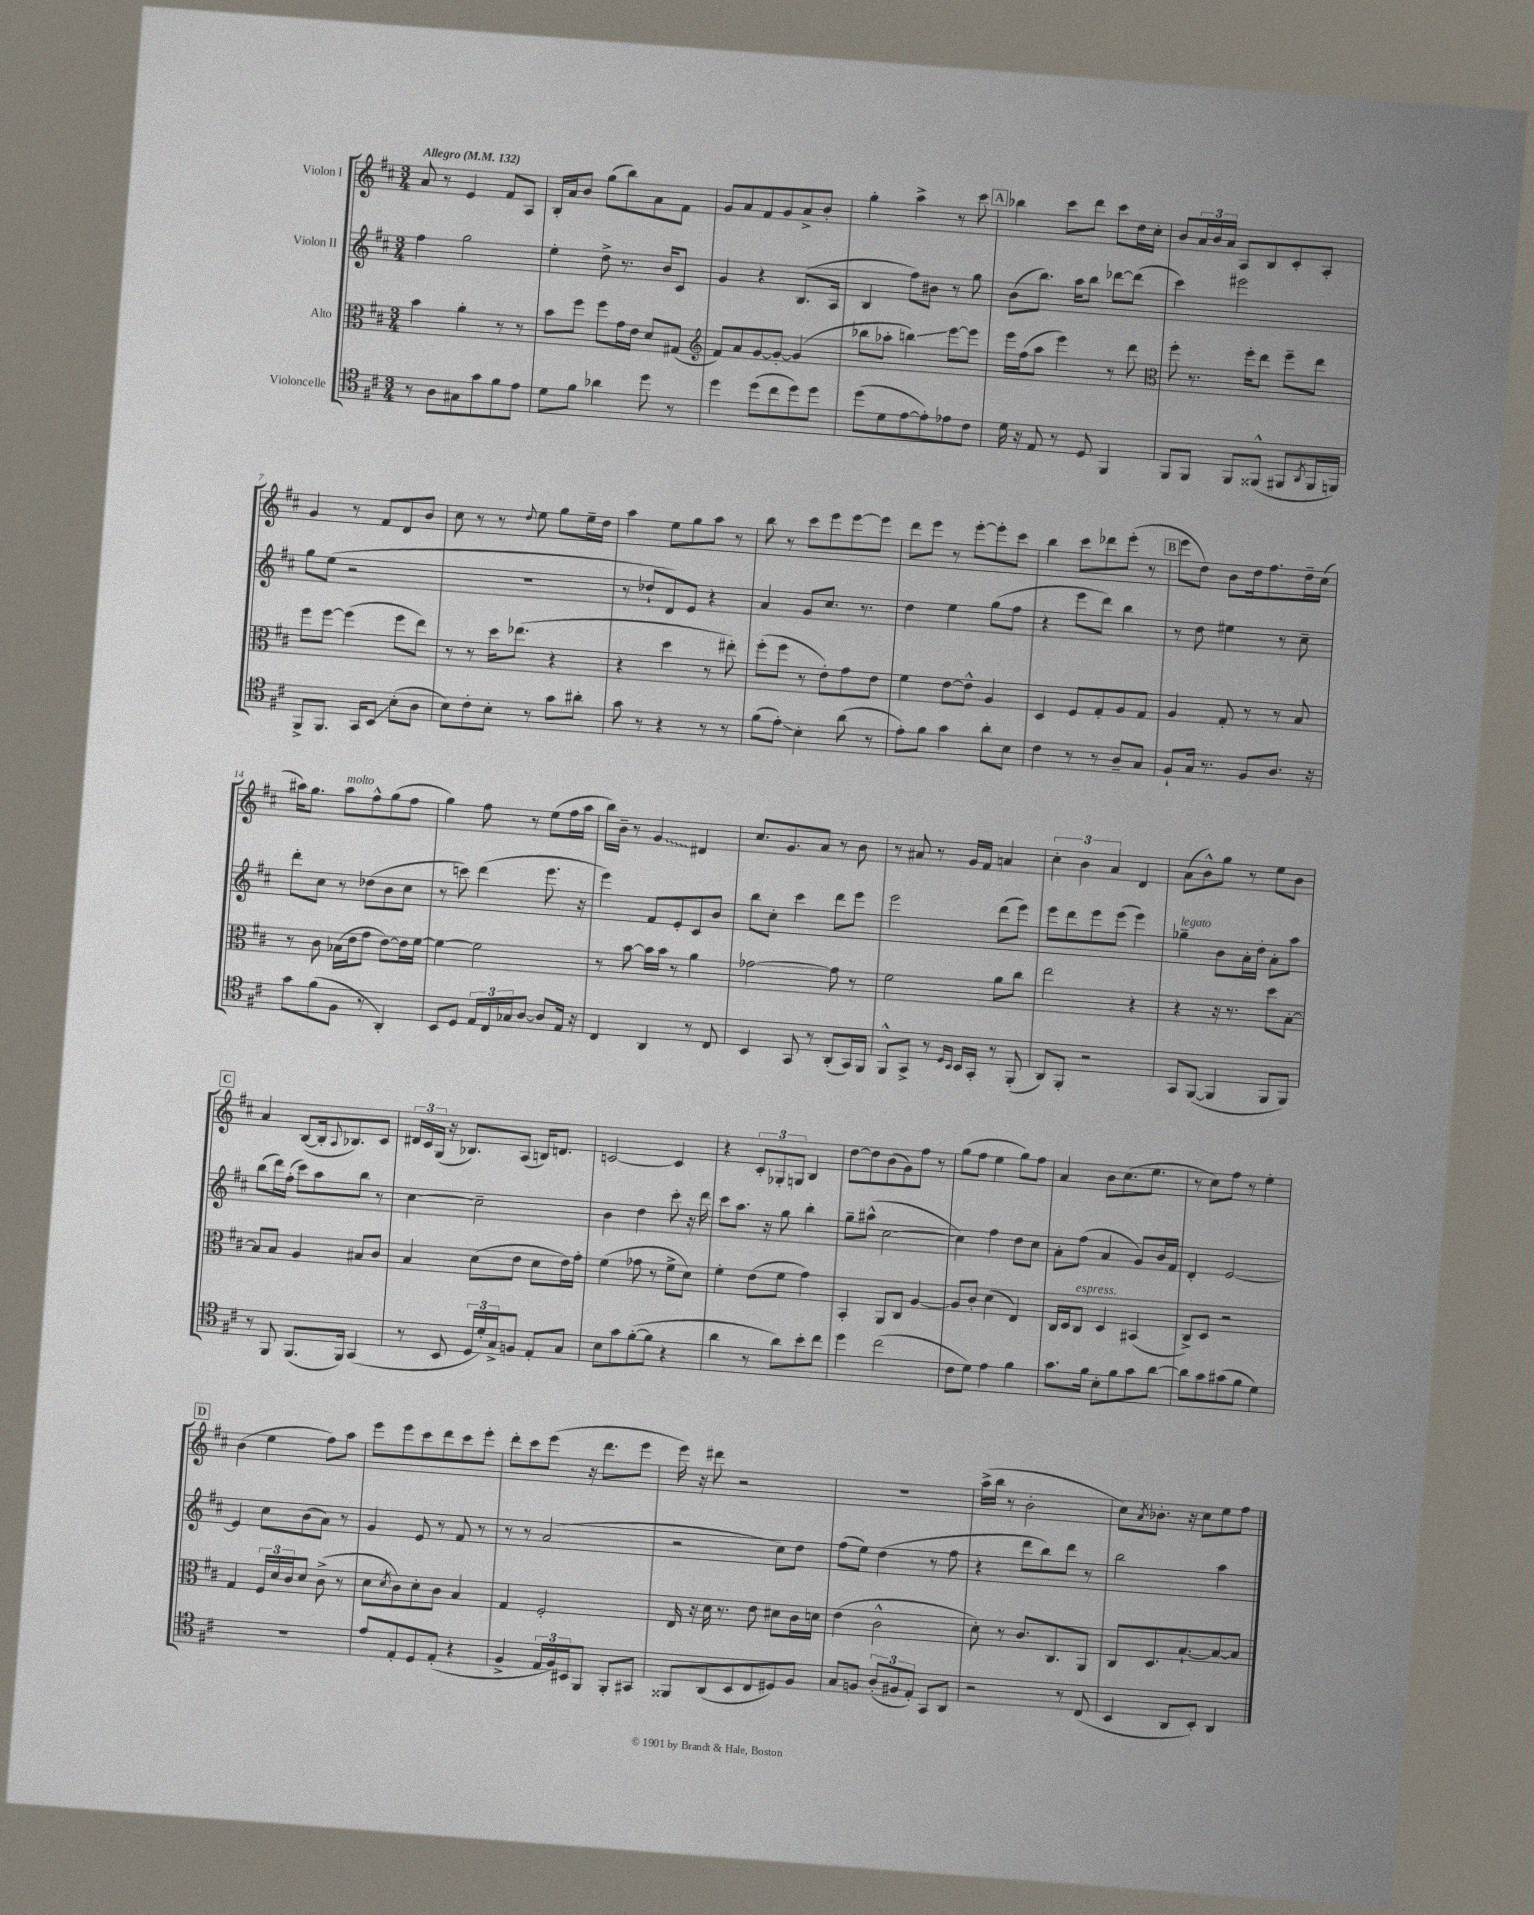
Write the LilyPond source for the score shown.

<<
\new StaffGroup <<
\new Staff = "s0" \with { instrumentName = "Violon I" } {
    \clef treble \key d \major \numericTimeSignature \time 3/4 \tempo "Allegro" 4 = 132
    a'8 r8 e'4 fis'8 a8 |
    b16-. a'16 b'8 g''8( b''8) a'8 fis'8 |
    g'8 a'8 fis'8 g'8 a'8-> b'8-. |
    g''4-. a''4-> r8 cis'''8 |
    \mark \markup { \box "A" } bes''4 cis'''8 d'''8 cis'''8 d''16 cis''16-. |
    b'8 \tuplet 3/2 { a'16 b'16 a'16 } a8 b8 cis'8-. a8-. |
    g'4 r8 fis'8 d'8 b'8 |
    cis''8 r8 r8 \appoggiatura { d''8 } e''8 g''8 e''16-- d''16 |
    a''4 e''8 g''8 a''8 r8 |
    b''8 r8 cis'''8 e'''8 e'''8~ e'''8 |
    d'''8 e'''8 r8 e'''8~-. e'''8-. cis'''8 |
    b''4 cis'''8 des'''8 e'''8-.( r8 |
    \mark \markup { \box "B" } e'''8 d''8) b'8 d''16 fis''8. d''16-- cis''16( |
    ais''16) g''8. ais''8^\markup { \italic "molto" } fis''8-^ g''8( fis''8 |
    g''4) fis''8 r8 e''8( fis''16 a''16 |
    b''16) b'16-- r8 \once \override Glissando.style = #'zigzag g'4\glissando dis'4 |
    cis''8. g'8. a'8 r8 b'8 |
    r8 ais'8 r8 g'16 fis'16 a'4 |
    \tuplet 3/2 { cis''4-. b'4 a'4 } d'4 |
    a'8( b'8-^) g''8 r8 e''8 b'8 |
    \mark \markup { \box "C" } a'4 b8~( b16-. \appoggiatura { a8 } bes8.) cis'8 |
    \tuplet 3/2 { dis'16 cis'16 g16( } r16 bes8.) a8( b16) d'8. |
    c'2~ c'4 |
    r4 \tuplet 3/2 { cis'8-. ges8-. g8 } b4 |
    d''8~ d''8 b'8( g'8) fis''8 r8 |
    g''8( fis''8 e''4 g''8) fis''8 |
    a'4 b'8 cis''8.( e''8. |
    r8 cis''8) fis''8 r8 e''4-. |
    \mark \markup { \box "D" } b'4( e''4 fis''8) a''8 |
    e'''8 e'''8 cis'''8 d'''8 cis'''8 e'''8-. |
    d'''8-. cis'''8 e'''8( r16 d'''8. e'''8 |
    e'''16) r16 dis'''8 r2 |
    R2. |
    a''16->( b''16 r8 b'2-. |
    cis''8) \acciaccatura { a'8 } bes'8.-. r16 cis''8 e''8 fis''8 \bar "|." |
}
\new Staff = "s1" \with { instrumentName = "Violon II" } {
    \clef treble \key d \major \numericTimeSignature \time 3/4
    fis''4 g''2 |
    e''4-. d''8-> r8. b'16 cis'8 |
    g'4 r4 b8.( a16 |
    b4 fis''8) bis'8 r8 g''8 |
    \mark \markup { \box "A" } b'8( b''8.) a''16 b''8 des'''8~ des'''8( |
    cis'''4) eis'''2 |
    g''8 e''8( r2 |
    R2. |
    r8 des''8-! d'8) e'8 r4 |
    a'4 g'8 cis''8. r8. |
    d''4 e''4 g''8( fis''8 |
    r4 e'''8 d'''8) b''4 |
    \mark \markup { \box "B" } r8 d''8 eis''4 r8 cis''8-- |
    d'''8-. cis''8 r8 des''8( b'8 cis''8 |
    r8 c'''8) d'''4( e'''8. r16 |
    e'''4) fis'8 e'8-. cis'8 b'8 |
    b''8 cis''8-. cis'''4 d'''8 e'''8 |
    e'''2 d'''8( e'''8) |
    e'''8 d'''8 e'''8 e'''8( e'''4) |
    ges''4--^\markup { \italic "legato" } b'8 a'16-. d''16-. a'8-. a''8 |
    \mark \markup { \box "C" } b''8( d'''16) fis''16-.( cis'''8) a''8 b''8 r8 |
    cis''4~ cis''2-- |
    b'4 d''4 cis'''8-. r16 d'''16 |
    cis'''8 a''8. r16 g''8 b''4-. |
    g''8-- ais''8-^( cis''2~ |
    cis''4) fis''4 d''8 cis''8 |
    a'8-. fis''8( a'4 g'8) b'16 fis'16 |
    d'4-. e'2~ |
    \mark \markup { \box "D" } e'4 cis''8 b'8( a'8) r8 |
    g'4 e'8 r8 fis'8 r8 |
    r8 r8 a'2( |
    r2 cis''8) d''8 |
    fis''8( e''8) d''4( r8 fis''8 |
    r4 d'''8 b''8) d'''8 r8 |
    b''2 a''4 \bar "|." |
}
\new Staff = "s2" \with { instrumentName = "Alto" } {
    \clef alto \key d \major \numericTimeSignature \time 3/4
    b'4 a'4-. r8 r8 |
    b'8 fis''8 fis''8 g'16 e'16 d'8 gis8( |
    \clef treble fis'8) a'8 g'8~ g'8~-. g'4( |
    bes''8 aes''8-. b''4\glissando) e'''8~ e'''8 |
    \mark \markup { \box "A" } e'''16 fis''16( a''8 e'''4) r8 d'''8 |
    \clef alto fis''8-. r8. fis''16-. e''8 fis''8-- e''8 |
    fis''8 fis''8~ fis''4( fis''8 e''8) |
    r8 r8 d''16 ees''8.( r4 |
    r4 d''4 r8 eis''8-.) |
    fis''8-.( fis''8 r8 e'8-.) g'8 e'8 |
    fis'4 e'8~ e'8-^ a4 |
    d4 fis8 g8-. a8 g8 |
    \mark \markup { \box "B" } a4 g8-. r8 r8 b8 |
    r8 cis'8 bes16( e'16 g'8 e'8~) e'16 fis'16~ |
    fis'4~ fis'2 |
    r8 b'8~ b'16 b'16 r8 a'4 |
    ges'2~ ges'8 r8 |
    fis'2 a'8 cis''8 |
    e''2 r4 |
    r4 r16 r8. d''8 b8~-. |
    \mark \markup { \box "C" } b8 b8 a4 bis8 cis'8 |
    b4 d'8( e'8 d'8 e'16) g'16-. |
    fis'4( ges'8 r8 fis'8-> d'8) |
    fis'4-. e'8( fis'8 g'4) |
    b,4-. a,8 cis8 a4~ |
    a8 cis'8-. d'4( e4) |
    cis16 d16 cis8^\markup { \italic "espress." } d4 bis,4( |
    cis8->) d8 r2 |
    \mark \markup { \box "D" } g4 \tuplet 3/2 { fis16 d'16 cis'16 } d'8 cis'8->( r8 |
    d'8 \acciaccatura { d'8 } cis'8) d'8-. cis'8 b4 |
    g4 fis2-. |
    e16 r16 d'16 r8. e'8 dis'8 cis'16 d'16 |
    e'4( cis'2-^ |
    d'8-.) r8 cis'8. cis8. a,8 |
    cis8 d8. b8.~-! b8~ b8 \bar "|." |
}
\new Staff = "s3" \with { instrumentName = "Violoncelle" } {
    \clef tenor \key d \major \numericTimeSignature \time 3/4
    r8 a8 gis8 g'8 fis'8 e'8 |
    d'8 fis'8 aes'4 d''8 r8 |
    d''4 d''8( cis''8 d''8) d''8 |
    d''8( d'8 e'8~ e'8-.) ees'8 cis'8 |
    \mark \markup { \box "A" } d'16 r16 e8 r8 d8 fis,4 |
    fis,8 fis,8 fis,8 fisis,8-^( fis,8 \acciaccatura { a,8 } fis,16 f,16) |
    fis,8-> fis,8. g,16 b,8\glissando b8-.( a8 |
    b8) cis'8-. b8-. r8 g'8 ais'8-. |
    g'8 r8 r4 r8 r8 |
    fis'8( e'8-.\glissando) b4-. a'8( r8 |
    e'8-.) fis'8 g'4 a'8-. b8 |
    cis'4 r8 r8 a8-- g8 |
    \mark \markup { \box "B" } fis8-! g16 r8. fis8 a8. r16 |
    g'8 fis'8( fis8 r8 a,4-.) |
    b,8 d8 \tuplet 3/2 { e16 cis16 ges16 } a8~ a8 e16 r16 |
    cis4 a,4 r8 cis8 |
    b,4 g,8 r8 a,8-.( g,16) fis,16 |
    fis,8-^ g,8-> r8 \grace { d16 b,16 } b,16 g,16-. r8 fis,8-.( |
    a,8) fis,8-. r2 |
    g,8 fis,8~( fis,4 fis,8 fis,8) |
    \mark \markup { \box "C" } r8 fis,8 fis,8.( fis,16) g,4( |
    r8 b,8 \tuplet 3/2 { d16 d'16-.) g16-> } f8 e8-. g8 |
    b8 g'8 fis'8~-.( fis'8 r4 |
    a'4 r8 a'8) b'8-. cis''8 |
    d''4 cis''2( |
    cis'8 d'8) e'4 fis'4 |
    g'8. fis'16 b8-. fis'8 g'8 a'8~ |
    a'8 g'8 gis'8( fis'8 d'4) |
    \mark \markup { \box "D" } R2. |
    e'8 e8-. d8 e8-.( r4 |
    fis4-> \tuplet 3/2 { e16 fis16) bis,16 } fis,8 fis,8-. gis,8 |
    fisis,8 a,8( b,8 cis8 dis8) fis8 |
    g8 f8 \tuplet 3/2 { a8-.( fis8 e8-.) } g,8 a,8 |
    r2 r8 cis8( |
    b,4 a,8 b,8-.) a,4 \bar "|." |
}
>>
>>
